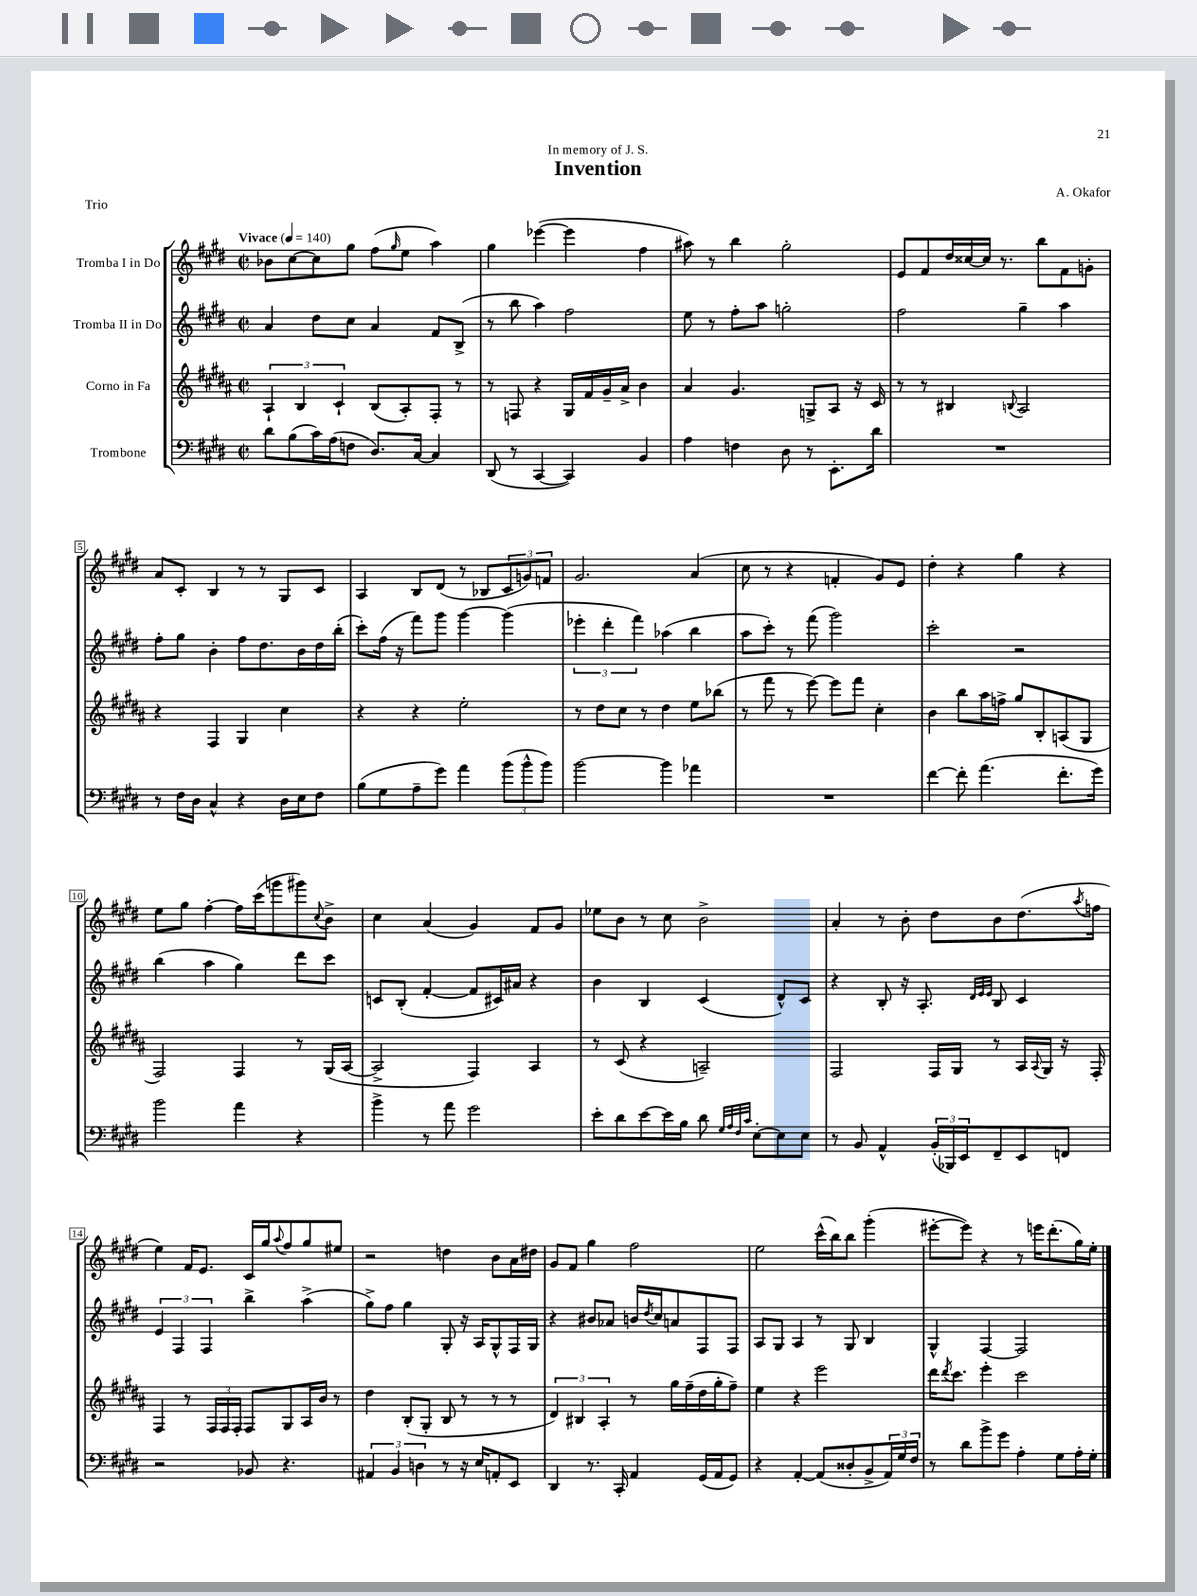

**kern	**kern	**kern	**kern
*staff4	*staff3	*staff2	*staff1
*clefF4	*clefG2	*clefG2	*clefG2
*k[f#c#g#d#]	*k[f#c#g#d#a#]	*k[f#c#g#d#]	*k[f#c#g#d#]
*M2/2	*M2/2	*M2/2	*M2/2
*met(c|)	*met(c|)	*met(c|)	*met(c|)
*MM140	*MM140	*MM140	*MM140
8d#	6A#`	4a	8b-
(8B	.	.	[8cc#
.	6B	.	.
16c#)	.	8dd#	8cc#]
(16A	.	.	.
.	6c#`	.	.
8F	.	8cc#	8gg#
8.D#)	(8B	4a	(8ff#
.	.	.	16qqgg#
.	8A#')	.	8ee
[16C#	.	.	.
4C#]	8F#'	8f#	4aa)
.	8r	(8B^	.
=	=	=	=
(8DD#	8r	8r	4gg#
8r	8F	8bb	.
[4CC#	4r	4aa)	([4eee-
4CC#])	16G#	2ff#	4eee-]
.	16f#	.	.
.	16g#~	.	.
.	16a#^	.	.
4BB	4b	.	4ff#
=	=	=	=
4A	4a#	8ee	8aa#)
.	.	8r	8r
4F	4.g#	8ff#'	4bb
.	.	8aa	.
8D#	.	2gg'	2gg#'
8r	8G^	.	.
8.EE'	8A#	.	.
.	16r	.	.
16d#	16c#	.	.
=	=	=	=
1r	8r	2ff#	8e
.	8r	.	8f#
.	4B#	.	16dd#
.	.	.	[16cc##
.	.	.	16cc##]
.	.	.	8.r
.	8qqB	.	.
.	2A#	4gg#~	.
.	.	.	8bb
.	.	4aa	8f#
.	.	.	8g'
=	=	=	=
8r	4r	8ff#'	8a
16F#	.	8gg#	8c#'
16D#	.	.	.
4C#^^	4F#	4b'	4B
4r	4G#	8ff#	8r
.	.	8.dd#	8r
16D#	4cc#	.	8G#
16E	.	16b	.
8F#	.	16dd#	8c#
.	.	(16bb'	.
=	=	=	=
(8B	4r	8ccc#')	4A
8G#	.	(16ff#	.
.	.	16r	.
8A~	4r	8fff#)	8B
8g#)	.	8ggg#	(8d#
4a	2ee'	[4ggg#	8r
.	.	.	8B-
(12b	.	(4ggg#]	12c#
12b^^	.	.	12g)
12b)	.	.	12f
=	=	=	=
[2b	8r	6eee-'	2.g#
.	8dd#	.	.
.	.	6ddd#'	.
.	8cc#	.	.
.	.	6fff#)	.
.	8r	.	.
4b]	4dd#	(4aa-	.
4a-	8ee	4bb	(4a
.	(8bb-	.	.
=	=	=	=
1r	8r	8aa	8cc#
.	8fff#	8ccc#')	8r
.	8r	8r	4r
.	[8eee)	(8fff#	.
.	8eee]	2ggg#)	4f'
.	8fff#	.	.
.	4cc#'	.	8g#)
.	.	.	8e
=	=	=	=
[4f#	4b	2ccc#'	4dd#'
8f#']	8bb	.	4r
(4.a	16aa#	.	.
.	16ff^	.	.
.	8gg#	2r	4gg#
.	8B'	.	.
8.f#'	(8A	.	4r
.	8G#	.	.
16g#)	.	.	.
=	=	=	=
2b	2F#)	(4bb	8ee
.	.	.	8gg#
.	.	4aa	[4ff#'
4a	4F#	4gg#)	16ff#]
.	.	.	(16ccc#
.	.	.	8ggg
4r	8r	8ddd#	8ggg#)
.	.	.	8qqcc#
.	(16G#	8ccc#	8b^
.	[16A#	.	.
=	=	=	=
4b^	2A#^]	8c	4cc#
.	.	(8B'	.
8r	.	[4f#'	(4a
8a	.	.	.
2g#	4F#)	8f#]	4g#)
.	.	16c#)	.
.	.	16a#	.
.	4A#	4r	8f#
.	.	.	8g#
=	=	=	=
8e'	8r	4b	8ee-
8d#	(8c#	.	8b
[8e	4r	4B	8r
16e]	.	.	8cc#
16B	.	.	.
8d#	2A~)	(4c#	2b^
32qqG#	.	.	.
32qqA	.	.	.
32qqF#	.	.	.
32qqc#	.	.	.
[8E'	.	.	.
8E]	.	8d#^^)	.
8E	.	8c#	.
=	=	=	=
8r	2F#	4r	4a'
8BB	.	.	.
4AA^^	.	8B'	8r
.	.	16r	8b'
.	.	8.A'	.
(24BB'	16F#	.	8dd#
24BBB-)	.	.	.
.	16G#	.	.
24EE	.	.	.
.	.	32qqd#	.
.	.	32qqe	.
.	.	32qqe	.
8FF#~	8r	8B	8b
8EE	16A#	4c#	(8.dd#
.	8qqA#	.	.
.	16G#	.	.
8FF	16r	.	.
.	.	.	8qaa
.	16F#'	.	16ff
=	=	=	=
2r	4F#	6e	4ee)
.	.	6F#	.
.	8r	.	16f#
.	.	.	8.e
.	.	6F#	.
.	24F#	.	.
.	24F#	.	.
.	24F#'	.	.
8BB-	8F#	4bb^	16c#
.	.	.	16gg#
.	.	.	8qqaa
4.r	8G#	.	8ff#
.	16A#	(4aa^	8gg#
.	16b	.	.
.	8r	.	8ee#
=	=	=	=
6AA#	4dd#	8gg#^)	2r
.	.	8ff#	.
6BB	.	.	.
.	(8B'	4gg#	.
6D	.	.	.
.	8G#'	.	.
8r	8B	8G#'	4dd
16r	8r	16r	.
16E	.	16A	.
8AA'	8r	8G#^^	8b
8EE	8r	16F#	16a
.	.	16G#	16dd#
=	=	=	=
4DD#	6d#)	4r	8g#
.	.	.	8f#
.	6B#	.	.
8.r	.	8b#	4gg#
.	6A#'	.	.
.	.	8a-	.
16CC#'	.	.	.
4AA	8r	16b	2ff#
.	.	8qdd#	.
.	.	16cc#	.
.	16gg#	8a	.
.	(16ff#~	.	.
(16GG#	16dd#	8F#	.
16AA	16gg#'	.	.
8GG#)	8ff#~)	8F#	.
=	=	=	=
4r	4ee	8A	2ee
.	.	8G#	.
[4AA'	4r	4A	.
(8AA]	2eee	8r	(16ccc#^^
.	.	.	16bb)
8D##'	.	8G#	8bb
8BB^	.	4B	(4ggg#'
24AA)	.	.	.
24G#	.	.	.
24F#	.	.	.
=	=	=	=
8r	16ddd#	4G#^^	[8eee#'
.	8qddd#	.	.
.	8.ccc#	.	.
8d#	.	.	8eee#])
8b^	4eee'	[4F#	4r
8g#	.	.	.
4A'	2ccc#	2F#]	8r
.	.	.	16eee
.	.	.	(8.ddd#'
8G#	.	.	.
16A'	.	.	16gg#)
16G#'	.	.	16ee'
==	==	==	==
*-	*-	*-	*-
